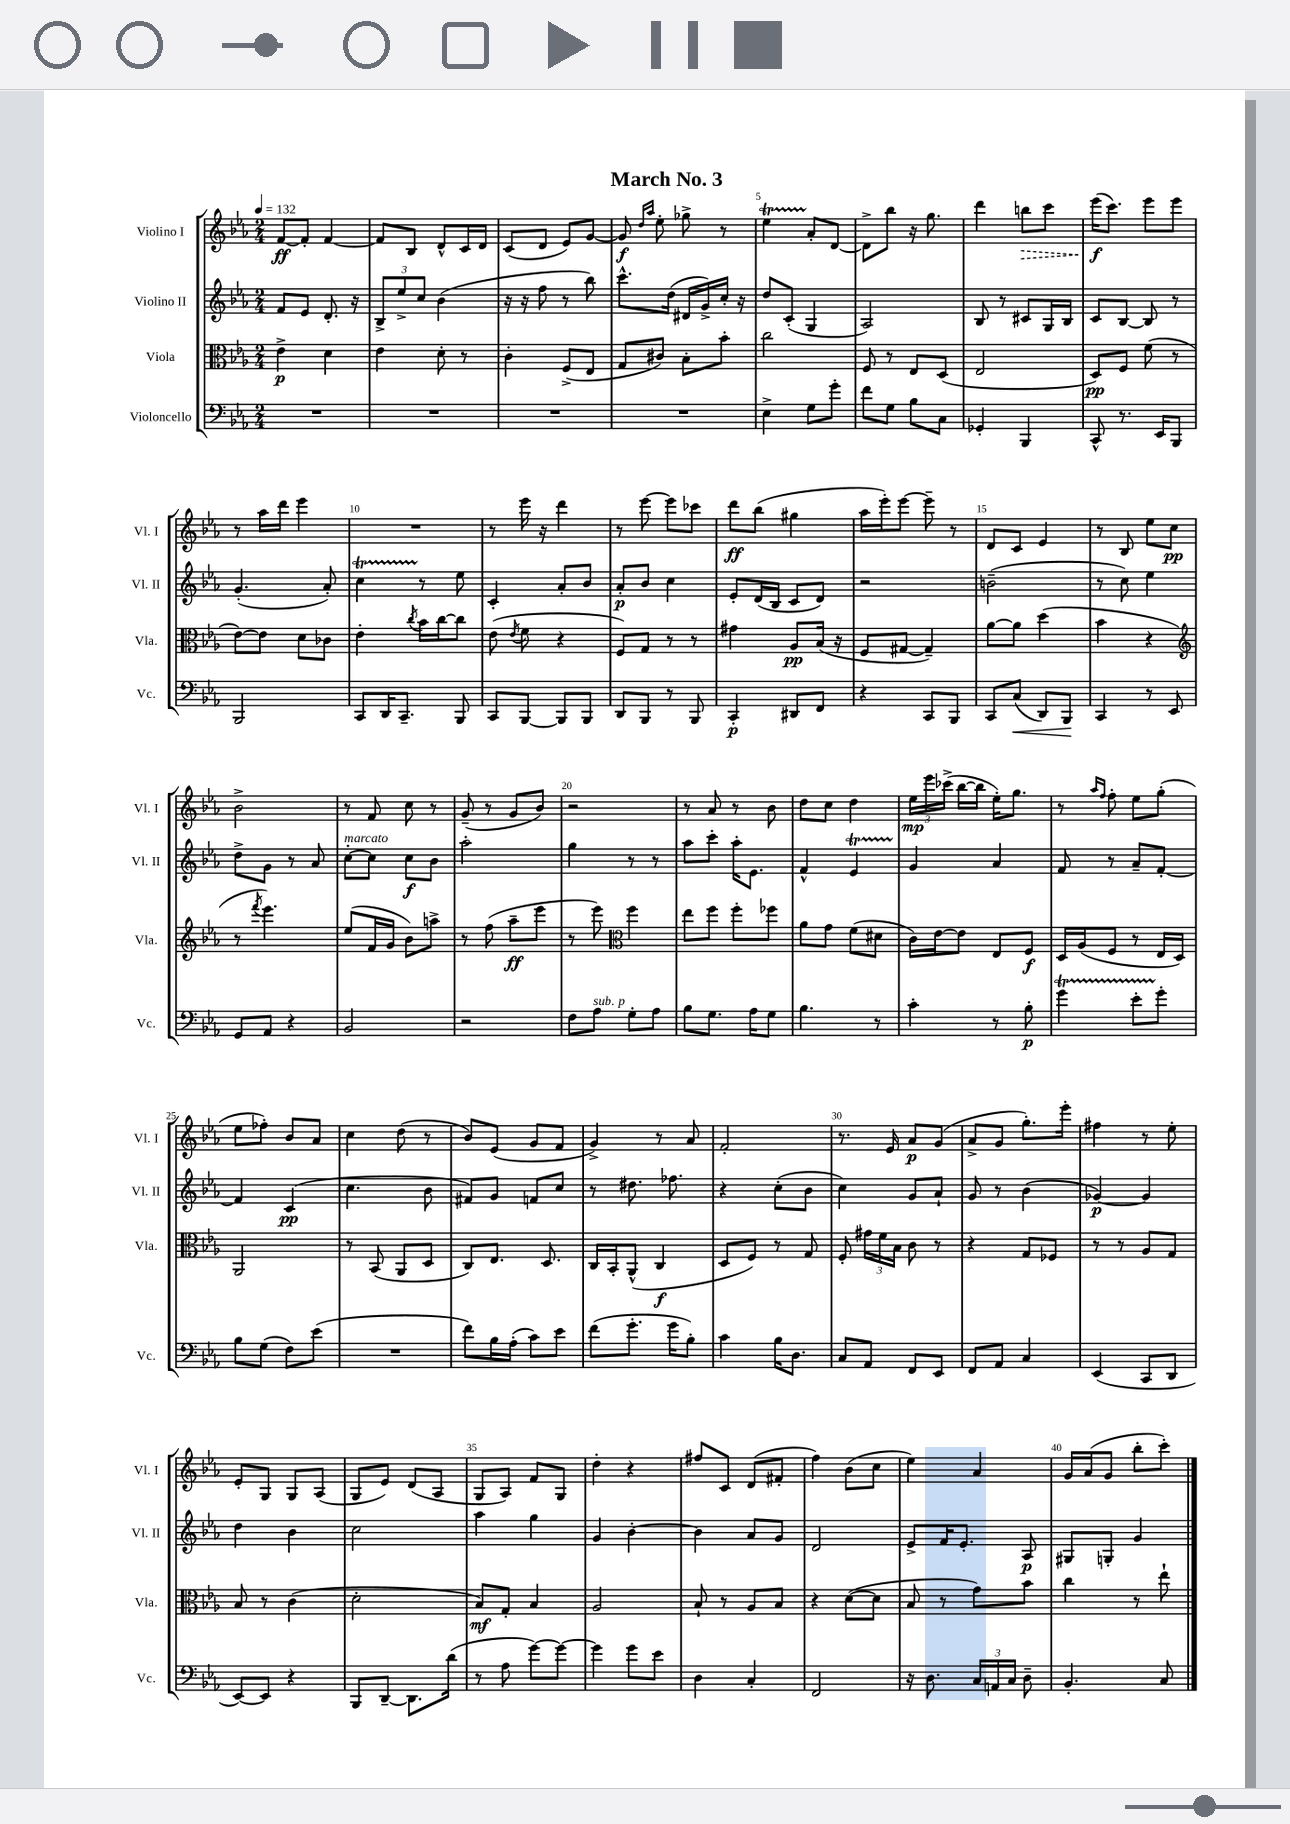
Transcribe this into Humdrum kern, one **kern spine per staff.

**kern	**kern	**kern	**kern
*staff4	*staff3	*staff2	*staff1
*clefF4	*clefC3	*clefG2	*clefG2
*k[b-e-a-]	*k[b-e-a-]	*k[b-e-a-]	*k[b-e-a-]
*M2/4	*M2/4	*M2/4	*M2/4
*MM132	*MM132	*MM132	*MM132
2r	4e-^	8f	[8f
.	.	8e-	8f']
.	4d	8.d'	[4f
.	.	16r	.
=	=	=	=
2r	4e-	12B-^	8f]
.	.	12ee-^	.
.	.	.	8B-
.	.	12cc	.
.	8d'	(4b-	8d^^
.	8r	.	16c
.	.	.	16d
=	=	=	=
2r	4c'	16r	(8c
.	.	16r	.
.	.	8ff	8d
.	(8F^	8r	8e-)
.	8E-	8bb-)	[8g
=	=	=	=
2r	8G	8.ccc^^	8g]
.	.	.	16qqdd
.	.	.	16qqaa-
.	8c#)	.	8ee-'
.	.	(16dd	.
.	8B-'	16d#	8gg-^
.	.	16g^)	.
.	8b-'	16cc'	8r
.	.	16r	.
=	=	=	=
4E-^	2cc	8dd	4ee-
.	.	(8c'	.
8G	.	4G	8a-'
8g'	.	.	[8d
=	=	=	=
8f	8F	2A-)	8d^]
8G	8r	.	8bb-
8B-	8E-	.	16r
.	.	.	8.gg
8C	(8D	.	.
=	=	=	=
4GG-'	2E-	8B-	4ddd
.	.	8r	.
4BBB-	.	8c#	8bb
.	.	16G	8ccc
.	.	16B-	.
=	=	=	=
8CC^^	8D)	8c	(16eee-
.	.	.	8.ccc)
8.r	8F	[8B-	.
.	(8f	8B-]	8eee-
16EE-	.	.	.
8BBB-	8r	8r	8eee-
=	=	=	=
2BBB-	[8e-)	(4.g'	8r
.	8e-]	.	16aa-
.	.	.	16ddd
.	8d	.	4eee-
.	8c-	8a-')	.
=	=	=	=
8CC	4e-'	4cc	2r
16DD	.	.	.
8.CC~	.	.	.
.	8qcc	.	.
.	16b-	8r	.
.	[16cc	.	.
8BBB-	8cc]	8ee-	.
=	=	=	=
8CC	(8e-	4c'	8r
.	8qe-	.	.
[8BBB-	8f	.	16eee-
.	.	.	16r
8BBB-]	4r	8a-'	4ddd
8BBB-	.	8b-	.
=	=	=	=
8DD	8F)	8a-'	8r
8BBB-	8G	8b-	[8eee-
8r	8r	4cc	8eee-]
8BBB-	8r	.	8ccc-
=	=	=	=
4CC'	4g#	8e-'	8ddd
.	.	(16d	(8bb-
.	.	16B-	.
8DD#	8A-	8c	4gg#
8FF	(16B-	8d)	.
.	16r	.	.
=	=	=	=
4r	8F	2r	16aa-
.	.	.	16eee-')
.	[8G#	.	[8eee-
8CC	4G#~])	.	8eee-~]
8BBB-	.	.	8r
=	=	=	=
8CC	[8a-	(2b~	8d
(8C	8a-]	.	8c
8DD)	(4dd	.	4e-
8BBB-	.	.	.
=	=	=	=
4CC	4b-	8r	8r
.	.	8cc)	8B-
8r	4r	4ee-	8ee-
8EE-	.	.	8cc
=	=	=	=
*	*clefG2	*	*
8GG	8r	8dd^	2b-^
.	8qfff	.	.
8AA-	4.eee-)	8g	.
4r	.	8r	.
.	.	8a-	.
=	=	=	=
2BB-	(8ee-	[8cc'	8r
.	16f	8cc]	8f
.	16g	.	.
.	8b-)	8cc	8cc
.	8aa^	8b-	8r
=	=	=	=
2r	8r	2aa-'	(8g~
.	(8ff	.	8r
.	8aa-~	.	8g
.	8eee-	.	8b-)
=	=	=	=
8F	8r	4gg	2r
8A-	8eee-)	.	.
*	*clefC3	*	*
8G'	4ff	8r	.
8A-	.	8r	.
=	=	=	=
8B-	8ee-	8aa-	8r
8.G	8ff	8ccc'	8a-
.	8ff'	16aa-'	8r
16A-	.	8.e-	.
8G	8ff-	.	8b-
=	=	=	=
4.B-	8a-	4f^^	8dd
.	8g	.	8cc
.	(8f	4e-	4dd
8r	8d#	.	.
=	=	=	=
4c'	16c)	4g	24ee-
.	.	.	24eee-
.	[16e-	.	.
.	.	.	(24ccc-^
.	8e-]	.	[16bb-
.	.	.	16bb-]
8r	8E-	4a-	16ee-')
.	.	.	8.gg
8B-'	8F	.	.
=	=	=	=
4g	16D	8f	8r
.	(16A-	.	.
.	.	.	16qqaa-
.	.	.	16qqff
.	8F	8r	8ff'
8e-'	8r	8a-~	8ee-
8g'	16E-	[8f'	(8gg'
.	16D)	.	.
=	=	=	=
8B-	2AA-	4f]	8ee-
(8G	.	.	8ff-')
8F)	.	(4c	8b-
(8e-	.	.	8a-
=	=	=	=
2r	8r	4.cc	4cc
.	(8BB-	.	.
.	8AA-	.	(8dd
.	8D	8b-	8r
=	=	=	=
8f)	8C)	8f#)	8b-)
16B-	8.E-	8g	(8e-
(16A-'	.	.	.
8c)	.	8f	8g
.	8.D	.	.
8e-	.	8cc	8f
=	=	=	=
(8f	16C	8r	4g^)
.	16BB-'	.	.
8.g'	(8AA-^^	8.dd#	.
.	4C	.	8r
16g	.	8.ff-	.
8B-')	.	.	8a-
=	=	=	=
4c	8D	4r	2f'
.	8F)	.	.
16B-	8r	(8cc'	.
8.D	.	.	.
.	8G	8b-	.
=	=	=	=
8C	8F'	4cc)	8.r
8AA-	24g#	.	.
.	24f	.	.
.	.	.	16e-
.	24B-	.	.
8FF	8c	8g	8a-
8EE-	8r	8a-`	(8g
=	=	=	=
8FF	4r	8g	8a-^
8AA-	.	8r	8g
4C	8G	(4b-	8.gg')
.	8F-	.	.
.	.	.	16eee-'
=	=	=	=
(4EE-	8r	[4g-)	4ff#
.	8r	.	.
8CC	8A-	4g-]	8r
8DD	8G	.	8ee-'
=	=	=	=
[8EE-)	8B-	4dd	8e-'
8EE-]	8r	.	8G
4r	(4c	4b-	8G
.	.	.	(8A-
=	=	=	=
8BBB-	2d'	2cc	8G
[8DD~	.	.	8e-)
8.DD]	.	.	(8d
.	.	.	8A-
(16d	.	.	.
=	=	=	=
8r	8B-)	4aa-	8G
8A-	8G'	.	8A-)
[8g)	4B-	4gg	8f
8g_	.	.	8G
=	=	=	=
4g]	2A-	4g	4dd'
8g	.	[4b-'	4r
8e-	.	.	.
=	=	=	=
4D	8B-`	4b-]	8ff#
.	8r	.	8c
4C'	8A-	8a-	(8d
.	8B-	8g	8f#'
=	=	=	=
2FF	4r	2d	4ff)
.	([8d	.	(8b-
.	8d]	.	8cc
=	=	=	=
16r	8B-	8e-^	4ee-)
8.D	.	.	.
.	8r	16f	.
.	.	8.e-'	.
24C	8g)	.	4a-
24AA	.	.	.
24C	.	.	.
8D~	8b-	8A-	.
=	=	=	=
4.BB-'	4cc	8G#	16g
.	.	.	(16a-
.	.	8G'	8g
.	8r	4g	8bb-'
8C	8ee-`	.	8ccc')
==	==	==	==
*-	*-	*-	*-
